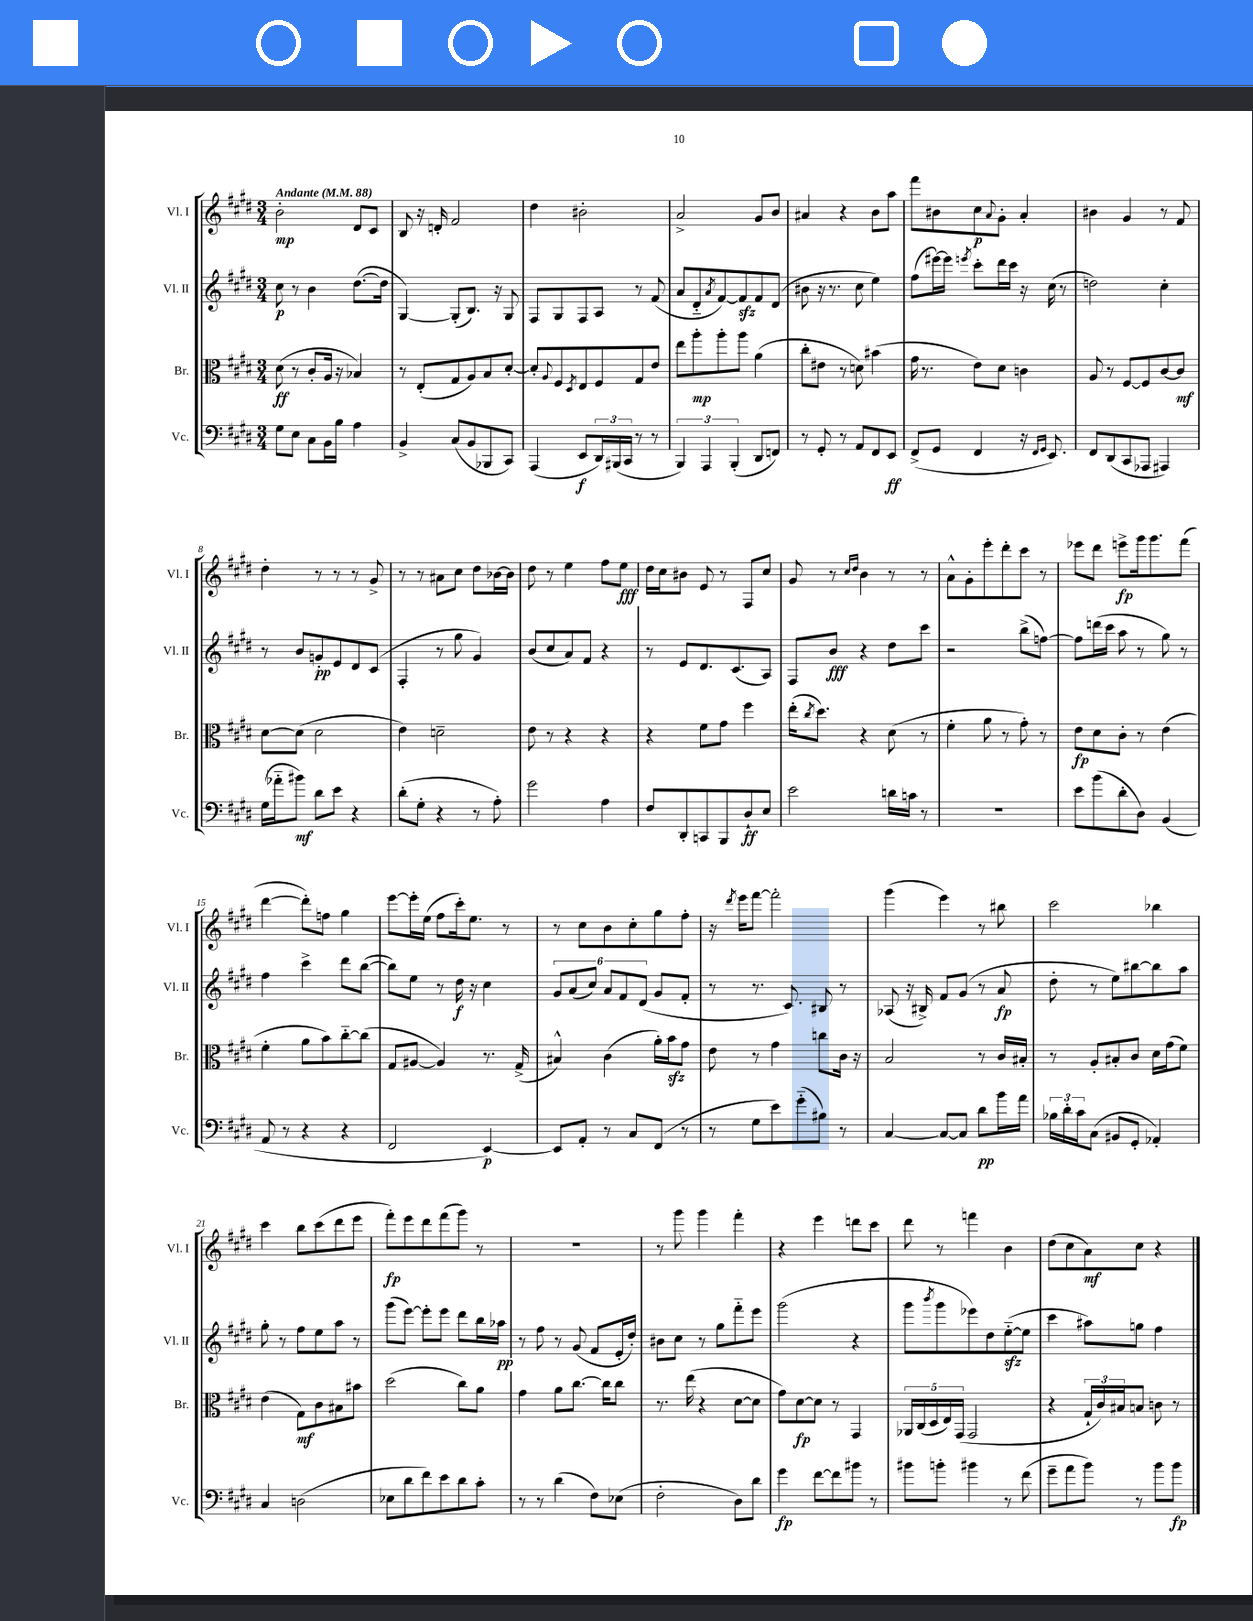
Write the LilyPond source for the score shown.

<<
\new StaffGroup <<
\new Staff = "s0" \with { instrumentName = "Vl. I" shortInstrumentName = "Vl. I" } {
    \clef treble \key e \major \numericTimeSignature \time 3/4 \tempo "Andante" 4 = 88
    b'2-.\mp dis'8 cis'8 |
    b8 r16 d'16-. fis'2 |
    dis''4 bis'2-. |
    a'2-> gis'8 b'8 |
    ais'4 r4 b'8 a''8 |
    fis'''8 bis'8 cis''8\p \appoggiatura { a'8 } gis'8-. a'4-. |
    bis'4 gis'4 r8 fis'8 |
    dis''4-. r8 r8 r8 gis'8-> |
    r8 r8 ais'8 cis''8 dis''8 bes'16~ bes'16 |
    dis''8 r8 e''4 fis''8 e''8\fff |
    dis''16 cis''16 bis'8 e'8 r8 fis8 cis''8 |
    gis'8 r8 \grace { cis''16 dis''16 } b'4 r8 r8 |
    a'8-^ gis'8-. e'''8-. dis'''8-. cis'''8 r8 |
    ees'''8 dis'''8 e'''8->\fp gis'''16 gis'''8. fis'''8( |
    dis'''4~ dis'''8-.) f''8 gis''4 |
    e'''8~ e'''16-. e''16( fis''8 cis'''16-.) e''8. r8 |
    r8 cis''8 b'8 cis''8-. gis''8 fis''8-. |
    r16 \acciaccatura { dis'''8 } e'''16 fis'''8~ fis'''2-. |
    gis'''4( e'''4) r8 bis''8 |
    cis'''2 bes''4 |
    cis'''4 b''8 cis'''8( dis'''8 e'''8 |
    fis'''8-.\fp) e'''8 dis'''8 fis'''8( gis'''8) r8 |
    R2. |
    r8 gis'''8 gis'''4 fis'''4-. |
    r4 e'''4 d'''8 cis'''8 |
    dis'''8 r8 f'''4 b'4 |
    dis''8( cis''8 a'8\mf) cis''8 r4 \bar "|." |
}
\new Staff = "s1" \with { instrumentName = "Vl. II" shortInstrumentName = "Vl. II" } {
    \clef treble \key e \major \numericTimeSignature \time 3/4
    cis''8\p r8 b'4 dis''8.~( dis''16 |
    gis4~) gis8-.( b8.) r16 gis8 |
    fis8 gis8 fis8 a8 r8 fis'8( |
    a'8 dis'8-_ \acciaccatura { a'8 } fis'8~) fis'8\sfz fis'8 dis'8( |
    bis'8 r16 r8. cis''8 e''4) |
    fis''8( eis'''16~) eis'''16 \acciaccatura { e'''8 } cis'''8-. dis'''16 cis'''16 r16 cis''16( r8 |
    d''2) cis''4-. |
    r8 b'8 g'8-.\pp e'8 dis'8 cis'8( |
    fis4-. r8 gis''8 gis'4) |
    b'8( cis''8 a'8) fis'8 r4 |
    r8 e'8 dis'8. cis'8.( a8) |
    fis8 b'8\fff r4 dis''8 cis'''8 |
    r2 b''8->( f''8~) |
    f''8 d'''16( cis'''16 a''8 r8 gis''8) r8 |
    fis''4 cis'''4-> dis'''8 b''8~( |
    b''8) e''8 r8 dis''16\f r16 cis''4 |
    \tuplet 6/4 { gis'8 a'8( cis''8) a'8 fis'8 dis'8( } gis'8 fis'8-. |
    r8 r8. cis'8.) bis8 r8 |
    aes8( r16 bis16->) fis'8 gis'8( r8 a'8\fp |
    dis''8-. r8 e''8) bis''8~ bis''8 a''8 |
    gis''8-. r8 fis''8 e''8 a''8 r8 |
    gis'''8( e'''8~) e'''8-. e'''8 dis'''8 b''16 aes''16\pp |
    r8 fis''8 r8 gis'8( fis'8 e'16-. dis''16-.) |
    bis'8 cis''8 r8 gis''8 fis'''8-_ e'''8 |
    gis'''2( r4 |
    gis'''8 \acciaccatura { b'''8 } gis'''8 ees'''8) dis''8 e''8~-_\sfz( e''8 |
    cis'''4 ais''8) g''8 fis''4 \bar "|." |
}
\new Staff = "s2" \with { instrumentName = "Br." shortInstrumentName = "Br." } {
    \clef alto \key e \major \numericTimeSignature \time 3/4
    dis'8\ff( r8 cis'8-. a16 r16 bes4) |
    r8 e8-.( gis8 a8) b8 dis'8~-. |
    dis'8-. \appoggiatura { a8 } fis8 \acciaccatura { dis8 } e8 fis8 gis8 e'8 |
    e''8 a''8-.\mp a''8-. a''8 a'4( |
    cis''8-. eis'8 r8 d'8) bis'4( |
    gis'16 r8. e'8) dis'8 c'4 |
    a8 r8 fis8~ fis8 cis'8~ cis'8\mf |
    dis'8~ dis'8( dis'2 |
    e'4) d'2-- |
    e'8 r8 r4 r4 |
    r4 fis'8 gis'8 fis''4 |
    e''16-.( \acciaccatura { cis''8 } dis''8.) r4 dis'8( r8 |
    fis'4-. a'8 r8 gis'8-.) r8 |
    e'8\fp dis'8 cis'8-. r8 e'4( |
    fis'4-. a'8 b'8) cis''8~-_ cis''8( |
    gis8 ais8~ ais4) r8. gis16->( |
    bis4-^) cis'4( a'16-.) b'16\sfz gis'8 |
    e'8 r8 gis'4 c''8 cis'16 r16 |
    b2 r8 cis'16 bis16-. |
    r8 a8-. bis8-. cis'8 dis'16 gis'16( fis'8) |
    e'4( gis8\mf) cis'8 bis8 bis'8 |
    dis''2( cis''8) a'8 |
    gis'4 a'8 cis''8.~ cis''16 cis''8 |
    r8. e''16( r4 dis'8~ dis'8 |
    gis'8) dis'8~\fp dis'8 r8 gis,4 |
    \tuplet 5/4 { aes,16 cis16( dis16 e16) gis,16( } gis,2 |
    r4 \tuplet 3/2 { gis16-! cis'16) bis16 } b8 c'8 r8 \bar "|." |
}
\new Staff = "s3" \with { instrumentName = "Vc." shortInstrumentName = "Vc." } {
    \clef bass \key e \major \numericTimeSignature \time 3/4
    gis8 e8 cis8 b,16 b16 a4 |
    b,4-> cis8( b,8 bes,,8 cis,8) |
    a,,4( e,8\f \tuplet 3/2 { dis,16) bis,,16( cis,16 } r8 r8 |
    \tuplet 3/2 { b,,4) a,,4 b,,4-.( } dis,8 f,8) |
    r8 gis,8-. r8 a,8 fis,8 e,8\ff |
    fis,8->( gis,8 fis,4 r16 \grace { fis,16 gis,16 } e,8.) |
    fis,8 dis,8( cis,8 aes,,8 ais,,4) |
    gis16( aes'16-_ bis'8\mf) dis'8 e'8 r4 |
    dis'8-.( gis8-. r4 r8 a8-.) |
    gis'2 a4 |
    fis8 dis,8-. c,8 b,,8 dis8-!\ff e8 |
    e'2 d'16 c'16 r8 |
    R2. |
    e'8 b'8( dis'8-. dis8) b,4( |
    a,8 r8 r4 r4 |
    fis,2 e,4~\p) |
    e,8 a,8-. r8 cis8 fis,8( r8 |
    r8 gis8 e'8) gis'8-_( bis8) r8 |
    cis4~ cis8~ cis8 dis'8\pp b'16 a'16 |
    \tuplet 3/2 { bes16 dis'16-. cis'16 } cis8( bis,8 gis,8-. aes,4-.) |
    cis4 d2( |
    ees8 dis'8 fis'8) e'8 dis'8 cis'8-. |
    r8 r8 dis'4( fis8) ees8( |
    fis2-. dis8) dis'8 |
    gis'4\fp fis'8~ fis'8 bis'8 r8 |
    bis'8 b'8-. bis'4 r8 fis'8( |
    gis'8-- a'8 b'8) r8 b'8 b'8\fp \bar "|." |
}
>>
>>
